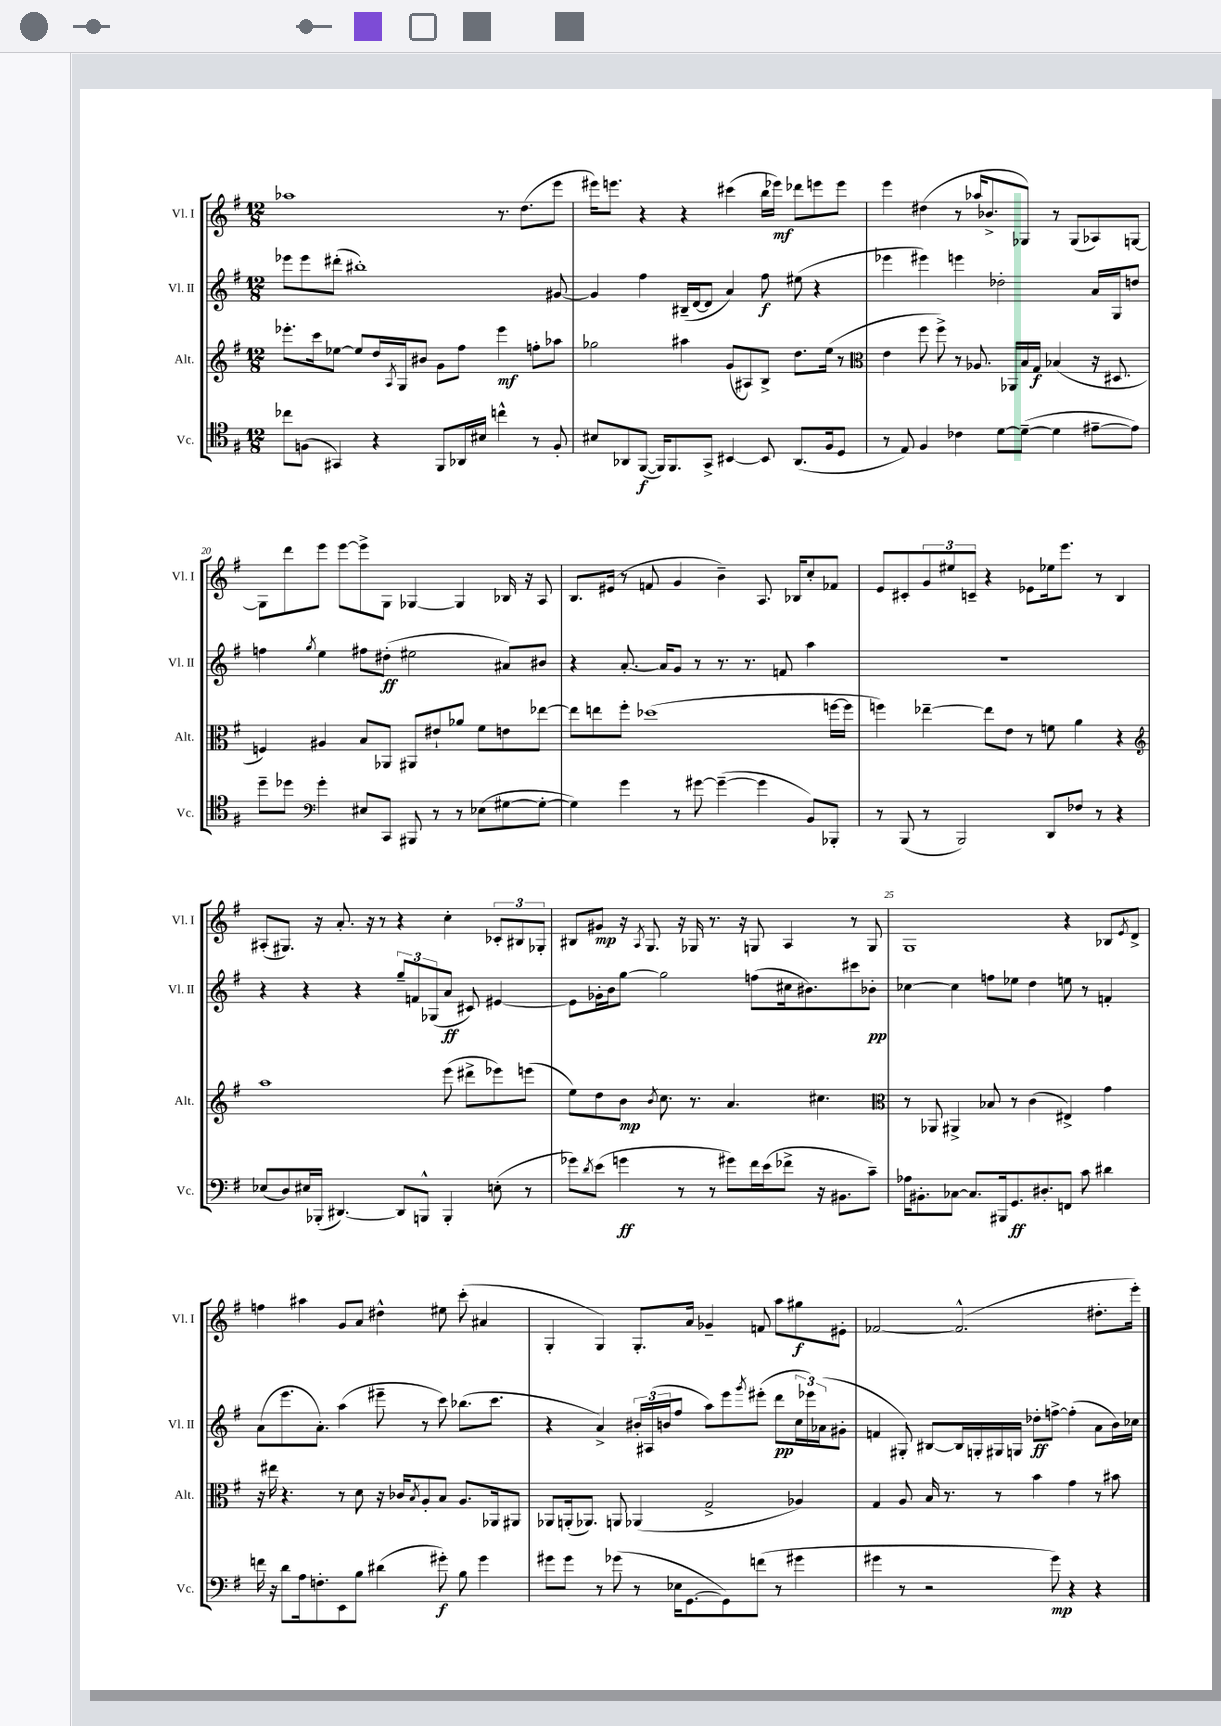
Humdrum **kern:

**kern	**kern	**kern	**kern
*staff4	*staff3	*staff2	*staff1
*clefC4	*clefG2	*clefG2	*clefG2
*k[f#]	*k[f#]	*k[f#]	*k[f#]
*M12/8	*M12/8	*M12/8	*M12/8
8cc-	8.eee-'	8eee-	1aa-
(8F	.	8eee-	.
.	16ccc	.	.
4GG#)	[8ee-	(8ddd#'	.
.	8ee-]	1bb#')	.
4r	16dd	.	.
.	8qA	.	.
.	16G	.	.
.	8b#	.	.
8FF#	8g	.	.
16AA-	8ff#	.	.
16B#	.	.	.
4cc^^	4eee-	.	8.r
.	.	.	(8.dd
8r	8ff'	.	.
8F'	8aa-	[8g#	8eee
=	=	=	=
8B#	2gg-	4g#]	16eee#)
.	.	.	8.eee
8AA-	.	.	.
([8FF#	.	4ff#	4r
16FF#])	.	.	.
8.FF#	.	.	.
.	4aa#	(16B#~	4r
.	.	[16d	.
8GG^	.	8d]	.
[4BB#	(8g	4a)	(4ccc#
.	8A#)	.	.
8BB#]	8B^	8ff#	16bb
.	.	.	16eee-)
(8.AA-	8.dd	(8ee#	8ddd-
.	.	4r	8eee
16F#	(16ee	.	.
8D	8r	.	8eee
=	=	=	=
*	*clefC3	*	*
8r	4e	4eee-	4eee
8E)	.	.	.
4F#	8ff#	4eee#)	(4dd#
.	8ff#^)	.	.
4c-	8r	4eee	8r
.	8.A-	.	16aa-
.	.	.	8.b-^
[8d	.	2dd-'	.
.	16AA-	.	.
(8d~_	16B	.	8G-)
.	16G	.	.
4d]	(4B-	.	8r
.	.	.	(8G-
[8e#~	16r	16a	8A-)
.	8.D#	16G	.
8e#])	.	8dd	[8G
=	=	=	=
8dd~	4F)	4ff	8G]
8dd-	.	.	8ddd
*clefF4	*	*	*
.	.	8qgg	.
4g'	4A#	4ee	8eee
.	.	.	[8eee
8E#	8B	8ff#	8eee^]
8CC	8AA-	(8dd#'	8G
8BBB#	8AA#	2ee#	[4G-
8r	8e#`	.	.
8r	8a-	.	4G-]
(8E-	8f#	.	.
[8G#	8e	8a#)	16B-
.	.	.	16r
8G#'_	[8ee-	8b#	8A
=	=	=	=
4G#])	8ee-]	4r	8.B
.	8ee	.	.
.	.	.	(16e#
4g	8ff#'	[8.a'	8r
.	(1dd-	.	8f
.	.	16a]	.
8r	.	8g	4g
[8g#	.	8r	.
(4g#~_	.	8.r	4b~)
.	.	8.r	.
4g#]	.	.	8.A
.	.	8f	.
.	.	.	16B-
8BB)	.	4aa	8cc'
8BBB-'	[16ff	.	8f-
.	16ff]	.	.
=	=	=	=
8r	4ff)	1.r	8e
(8BBB	.	.	8c#'
8r	[4ee-~	.	12g
.	.	.	12ee#
2BBB)	.	.	.
.	.	.	12c~
.	8ee-]	.	4r
.	8e	.	.
.	8r	.	8e-
8DD	8f	.	16ee-
.	.	.	8.eee
8F-	4a	.	.
8r	.	.	8r
4r	4r	.	4B
=	=	=	=
*	*clefG2	*	*
(8E-	1aa	4r	(8A#'
8D)	.	.	8.G#)
16E#	.	4r	.
(16BBB-'	.	.	16r
[4.DD#)	.	.	8.a'
.	.	4r	.
.	.	.	16r
.	.	.	8r
8DD#]	.	12gg~	4r
.	.	12f	.
8BBB^^	.	.	.
.	.	(12G-	.
4BBB'	(8eee	8a	4cc'
.	8ddd#^	8c#)	.
(8E'	8eee-)	[4e#	12c-'
.	.	.	12B#
8r	(8eee	.	.
.	.	.	12G-'
=	=	=	=
8g-)	8ee)	8e#]	8B#
8qd	.	.	.
(8e	8dd	16g-'	8g#
.	.	16b	.
4g	8b	[8gg	16r
.	.	.	8qA
.	.	.	8.G
.	8qb	.	.
.	8.cc	2gg]	.
8r	.	.	16r
.	8.r	.	16G-
8r	.	.	8.r
8g#)	4.a	.	.
.	.	.	16r
16f#	.	(8ff	8G
(16e	.	.	.
8f-^	.	16cc#	4A
.	.	8.b#)	.
16r	4.cc#	.	.
8.BB#	.	.	.
.	.	8ccc#	8r
8c~)	.	8b-'	8G
=	=	=	=
*	*clefC3	*	*
16A-	8r	[4cc-	1G
8.BB#'	.	.	.
.	8AA-	.	.
[8C-	4AA#^	4cc-]	.
8.C-]	.	.	.
.	8B-	8ff	.
16BBB#	.	.	.
8.GG	8r	8ee-	.
.	(4c	4dd	.
8.D#'	.	.	.
8FF	4E#^)	8ee	4r
8c	.	8r	.
4d#	4g	4f'	8B-
.	.	.	8qe
.	.	.	8d^
=	=	=	=
16f	16r	(8a	4ff
16r	16ee#	.	.
8d	4.r	8.eee	.
16A	.	.	4aa#
8.F'	.	8.a')	.
8EE	8r	(4aa	8g
8B	8d	.	8a
(4d#	16r	8eee#~	4dd#^^
.	16c-	.	.
.	8qB	.	.
.	8A'	8r	.
8g#')	8B	8ccc)	8ee#
8B	8.A	(8.bb-	(8ccc'
4g#	.	.	4a#
.	16AA-	8.ccc	.
.	8AA#	.	.
=	=	=	=
8g#	8AA-	4r	4G'
8g#	(16AA'	.	.
.	8.AA-)	.	.
8r	.	4a^)	4G)
(8g-	8AA	.	.
8r	(4AA-	24b#'	8.G'
.	.	(24A#	.
.	.	24b	.
16E-	.	8ff#	.
[8.GG	.	.	16a
.	2G^	8aa)	4g-~
8GG])	.	8eee	.
.	.	8qggg	.
(8f	.	(8eee#'	8f
8r	.	8ddd	8aa
4g#	4A-)	24cc	8gg#
.	.	24eee-)	.
.	.	(24a-	.
.	.	8g#'	8e#'
=	=	=	=
4g#	4G	4f	[2f-
8r	8A	8G#')	.
2r	16B	[8B#	.
.	8.r	.	.
.	.	16B#]	(2.f-^^]
.	.	16G'	.
.	8r	16G#	.
.	.	16G	.
.	4b	8dd-'	.
8g#)	.	[8ff^	.
4r	4g	(4ff']	.
4r	8r	8a	8.dd#'
.	8b#	16b)	.
.	.	16cc-	16eee')
==	==	==	==
*-	*-	*-	*-
